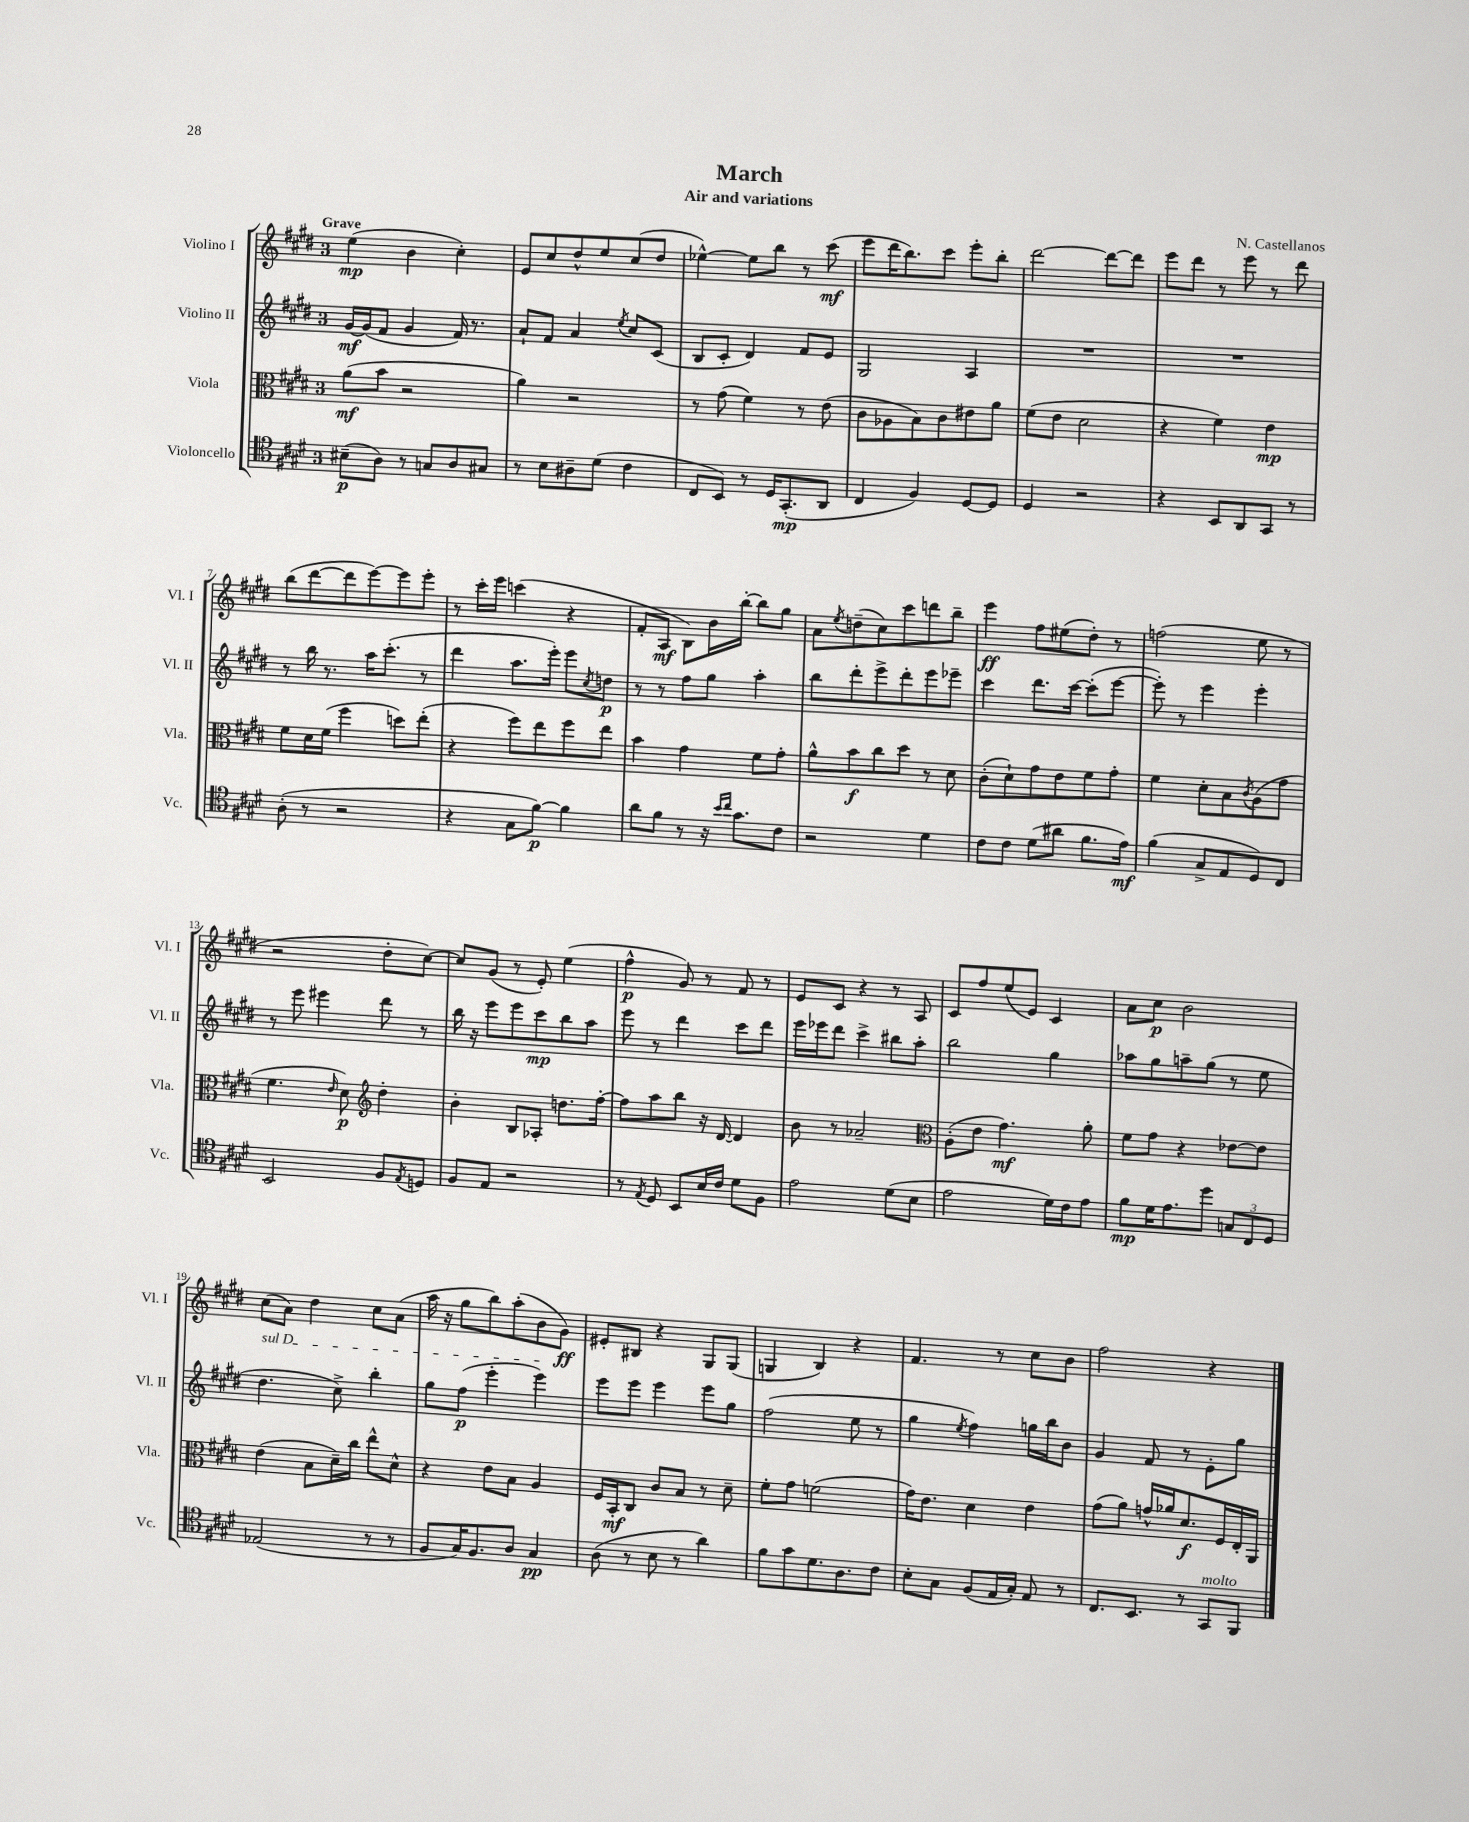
\header { title = "March" composer = "N. Castellanos" subtitle = "Air and variations" }
<<
\new StaffGroup <<
\new Staff = "s0" \with { instrumentName = "Violino I" shortInstrumentName = "Vl. I" } {
    \clef treble \key e \major \once \override Staff.TimeSignature.style = #'single-digit \time 3/4 \tempo "Grave"
    e''4\mp( b'4 cis''4-.) |
    e'8 cis''8 dis''8-^ e''8 cis''8( dis''8 |
    ees''4~-^) ees''8 b''8 r8 cis'''8\mf( |
    e'''8 dis'''16 b''8.) cis'''8 e'''8-. b''8-. |
    dis'''2~ dis'''8~ dis'''8 |
    e'''8 dis'''8 r8 e'''8 r8 dis'''8 |
    b''8( dis'''8~ dis'''8 e'''8~) e'''8 e'''8-. |
    r8 cis'''16-. e'''16 c'''4( r4 |
    fis'8-. a8\mf b8) b'16 b''16~-. b''8 gis''8 |
    a'8 \acciaccatura { e''8 } d''8--( cis''8) cis'''8 d'''8 b''8-- |
    e'''4\ff fis''8 eis''8( dis''8-.) r8 |
    f''2( e''8 r8 |
    r2 dis''8-. cis''8~) |
    cis''8 gis'8( r8 e'8-.) e''4( |
    fis''4-^\p gis'8) r8 fis'8 r8 |
    e'8 cis'8 r4 r8 a8 |
    cis'8 fis''8 e''8( e'8) cis'4 |
    a'8 cis''8\p b'2 |
    cis''8( a'8) dis''4 cis''8 a'8( |
    a''16 r16 gis''8 b''8) a''8-.( b'8 gis'8\ff) |
    eis'8-. bis8 r4 gis8 gis8( |
    g4 b4) r4 |
    fis'4. r8 cis''8 b'8 |
    fis''2 r4 \bar "|." |
}
\new Staff = "s1" \with { instrumentName = "Violino II" shortInstrumentName = "Vl. II" } {
    \clef treble \key e \major \once \override Staff.TimeSignature.style = #'single-digit \time 3/4
    gis'16~\mf gis'16( fis'8 gis'4 fis'16) r8. |
    a'8-! fis'8 a'4 \acciaccatura { e''8 } cis''8 cis'8( |
    b8 cis'8-. dis'4) fis'8 e'8 |
    gis2 a4 |
    R2. |
    R2. |
    r8 b''16 r8. a''16 cis'''8.-.( r8 |
    dis'''4 a''8. e'''16-.) e'''8 \acciaccatura { cis''8 } d''8\p |
    r8 r8 fis''8 gis''8 a''4-. |
    b''8 dis'''8-. e'''8-> dis'''8-. e'''8 ees'''8-- |
    cis'''4 dis'''8. cis'''16~ cis'''8-.( e'''8~ |
    e'''8-.) r8 e'''4 e'''4-. |
    r8 e'''8 eis'''4 dis'''8 r8 |
    b''16 r16 e'''8 e'''8 cis'''8\mp b''8 a''8 |
    e'''8 r8 dis'''4 cis'''8 dis'''8 |
    e'''16 ees'''16 dis'''8 cis'''4-> bis''8 a''8-. |
    b''2 gis''4 |
    aes''8 gis''8 a''8-- gis''8( r8 e''8 |
    \once \override TextSpanner.bound-details.left.text = \markup { \italic "sul D" } dis''4.\startTextSpan cis''8->) b''4-. |
    gis''8 fis''8\p( e'''4-. e'''4\stopTextSpan) |
    e'''8 e'''8 e'''4 e'''8 gis''8 |
    fis''2( e''8 r8 |
    gis''4 \acciaccatura { e''8 } fis''4) g''16 b''16 b'8 |
    gis'4 fis'8 r8 e'8-. gis''8 \bar "|." |
}
\new Staff = "s2" \with { instrumentName = "Viola" shortInstrumentName = "Vla." } {
    \clef alto \key e \major \once \override Staff.TimeSignature.style = #'single-digit \time 3/4
    a'8\mf( b'8 r2 |
    a'4) r2 |
    r8 gis'8( fis'4) r8 e'8( |
    cis'8 aes8 b8) cis'8 eis'8 a'8 |
    fis'8( e'8 dis'2 |
    r4 fis'4) e'4\mp |
    fis'8 dis'16 fis'16( fis''4 d''8) e''8-.( |
    r4 fis''8) e''8 fis''8 e''8 |
    b'4 gis'4 fis'8 gis'8-. |
    a'8-^ b'8\f cis''8 dis''8 r8 dis'8 |
    cis'8-.( dis'8-!) gis'8 e'8 fis'8 gis'8-. |
    fis'4 dis'8-. b8 \acciaccatura { cis'8 } a8( gis'8 |
    fis'4. \grace { e'16 } dis'8\p) \clef treble dis''4-. |
    b'4-. b8 aes8-. d''8. fis''16~-. |
    fis''8 a''8 b''8 r16 dis'16~ dis'4 |
    b'8 r8 aes'2-- |
    \clef alto a8-.( e'8 gis'4.\mf) a'8-. |
    fis'8 gis'8 r4 ees'8~ ees'8 |
    e'4( b8 dis'16--) cis''16 e''8-^ dis'8-^ |
    r4 e'8 b8 a4 |
    fis16 b,16-.\mf cis8 cis'8 b8 r8 dis'8-- |
    fis'8-. gis'8 f'2( |
    gis'16) e'8. dis'4 e'4 |
    gis'8( a'8) g'16-^ aes'16 dis'8.\f fis16 e16-. a,16 \bar "|." |
}
\new Staff = "s3" \with { instrumentName = "Violoncello" shortInstrumentName = "Vc." } {
    \clef tenor \key e \major \once \override Staff.TimeSignature.style = #'single-digit \time 3/4
    bis8--\p( a8) r8 g8 a8 gis8 |
    r8 b8 ais8-- dis'8( cis'4 |
    cis8 b,8) r8 dis16 gis,8.-.\mp( a,8 |
    cis4 fis4) dis8~ dis8 |
    dis4 r2 |
    r4 b,8 a,8 gis,8 r8 |
    a8-.( r8 r2 |
    r4 gis8 fis'8~\p) fis'4 |
    a'8 fis'8 r8 r16 \grace { b'16 cis''16 } gis'8. cis'8 |
    r2 dis'4 |
    cis'8 cis'8 dis'8( ais'8 fis'8. e'16\mf) |
    fis'4( gis8-> e8 dis8) cis8 |
    b,2 fis8 \acciaccatura { e8 } d8 |
    fis8 e8 r2 |
    r8 \acciaccatura { e8 } dis8 b,8 b16 cis'16 dis'8 fis8 |
    e'2 dis'8( b8 |
    e'2 dis'16) cis'16 e'8 |
    fis'8\mp dis'16 e'8. dis''8 \tuplet 3/2 { g8 cis8 dis8 } |
    ees2( r8 r8 |
    fis8 gis16) fis8. a8 gis4\pp |
    a8( r8 b8 r8 a'4) |
    fis'8 gis'8 dis'8. a8. cis'8 |
    b8-. gis8 fis8( e16 gis16-.) e8 r8 |
    cis8. b,8. r8 gis,8^\markup { \italic "molto" } fis,8 \bar "|." |
}
>>
>>
